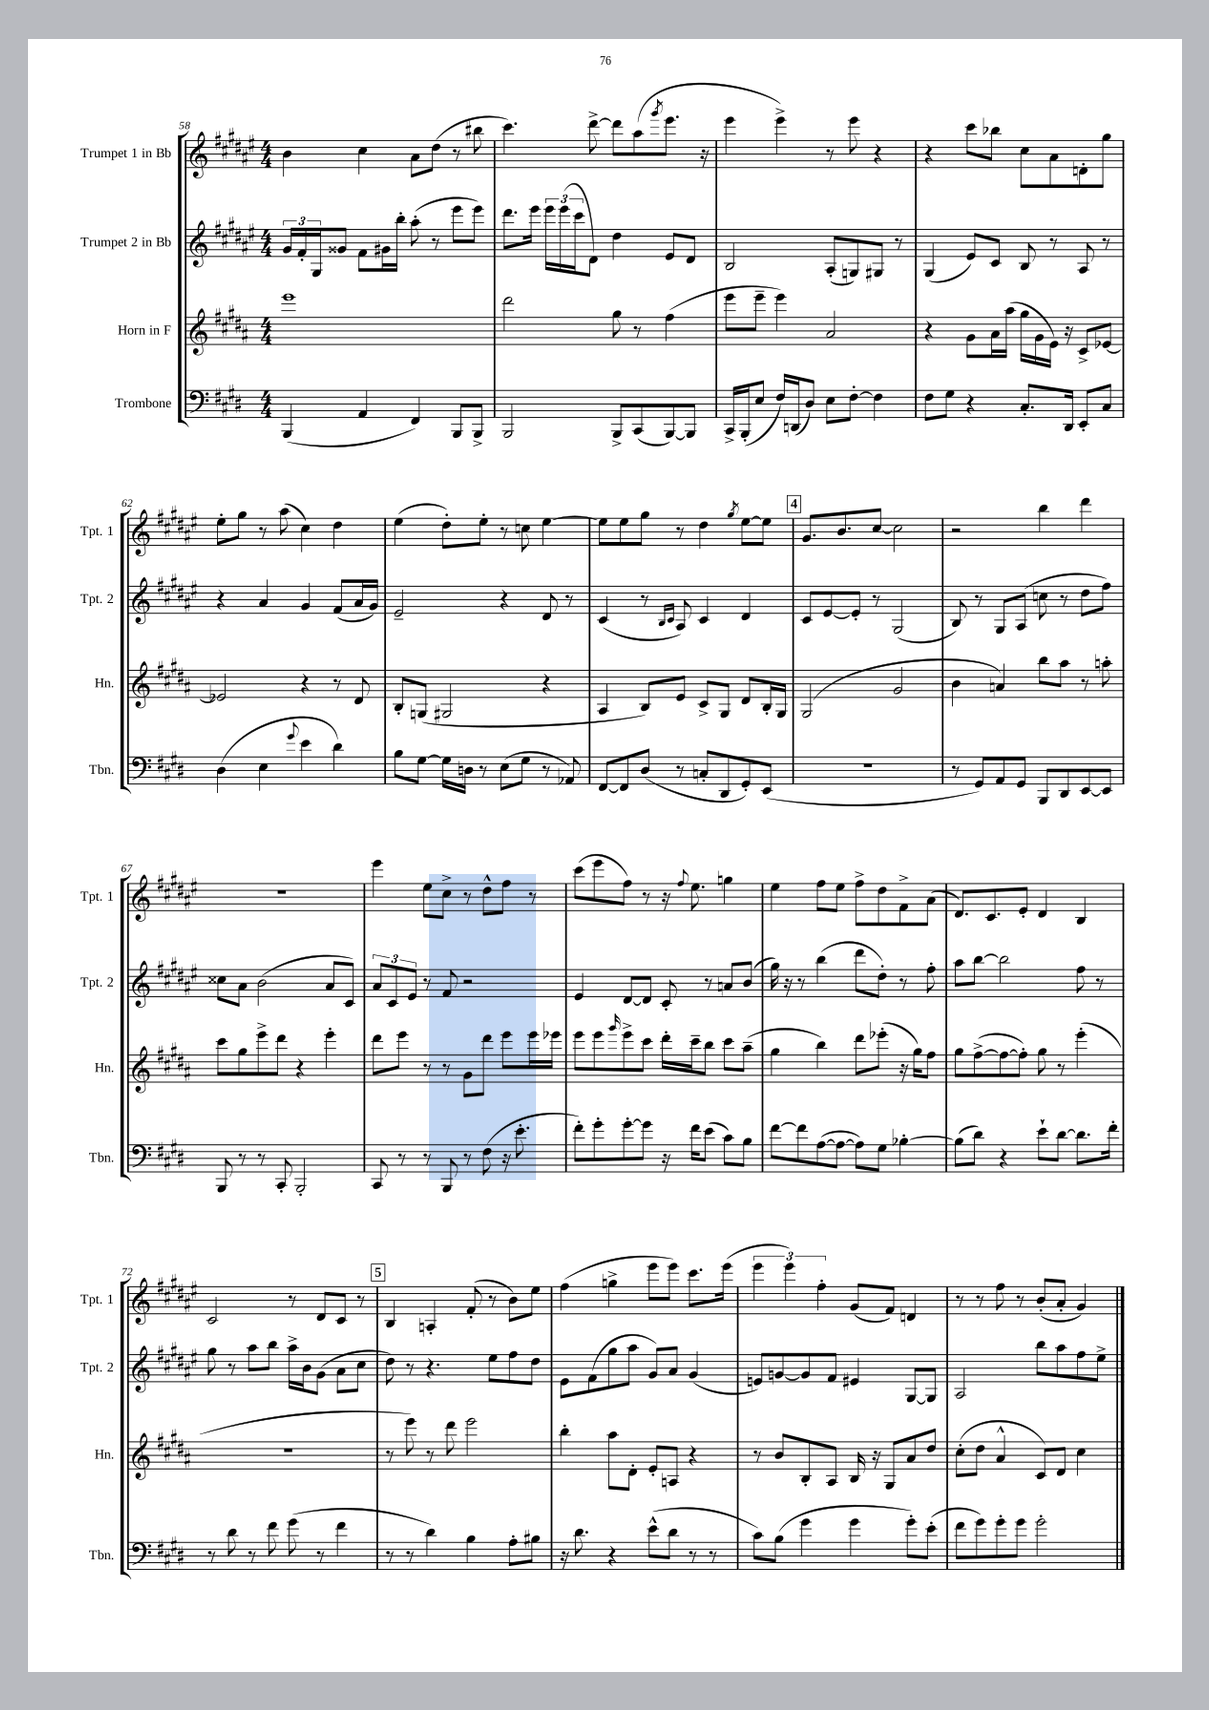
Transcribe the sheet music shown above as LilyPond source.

<<
\new StaffGroup <<
\new Staff = "s0" \with { instrumentName = "Trumpet 1 in Bb" shortInstrumentName = "Tpt. 1" } {
    \clef treble \key fis \major \numericTimeSignature \time 4/4
    b'4 cis''4 ais'8 dis''8( r8 bis''8 |
    cis'''4.) dis'''8~-> dis'''8 ais''8( \acciaccatura { gis'''8 } eis'''8. r16 |
    eis'''4 eis'''4->) r8 eis'''8 r4 |
    r4 cis'''8 bes''8 cis''8 ais'8 d'8-. gis''8 |
    eis''8-. gis''8 r8 ais''8( cis''4) dis''4 |
    eis''4( dis''8-.) eis''8-. r8 c''8 eis''4~ |
    eis''8 eis''8 gis''8 r8 dis''4 \acciaccatura { gis''8 } eis''8~ eis''8 |
    \mark \markup { \box "4" } gis'8. b'8. cis''8~ cis''2 |
    r2 b''4 dis'''4 |
    R1 |
    eis'''4 eis''8 cis''8-> r8 dis''8-^ fis''8 r8 |
    cis'''8( eis'''8 fis''8) r8 r16 \appoggiatura { fis''8 } eis''8. g''4 |
    eis''4 fis''8 eis''8 fis''8-> dis''8 fis'8-> ais'8( |
    dis'8.) cis'8. eis'8-. dis'4 b4 |
    cis'2 r8 dis'8 cis'8 r8 |
    \mark \markup { \box "5" } b4 a4-. fis'8-.( r8 b'8) eis''8 |
    fis''4( g''4-> eis'''8 eis'''8) cis'''8. eis'''16( |
    \tuplet 3/2 { eis'''4 eis'''4) fis''4-. } gis'8( fis'8) d'4 |
    r8 r8 fis''8 r8 b'8-.( ais'8-. gis'4) \bar "|." |
}
\new Staff = "s1" \with { instrumentName = "Trumpet 2 in Bb" shortInstrumentName = "Tpt. 2" } {
    \clef treble \key fis \major \numericTimeSignature \time 4/4
    \tuplet 3/2 { gis'16 fis'16-. gis16 } gisis'8 fis'8 gis'16 b''16-. ais''8-.( r8 eis'''8 eis'''8) |
    dis'''8. eis'''16 \tuplet 3/2 { eis'''16 eis'''16( cis'''16 } dis'8) dis''4 eis'8 dis'8 |
    b2 ais8-.( g8) gis8 r8 |
    gis4( eis'8) cis'8 b8 r8 ais8 r8 |
    r4 ais'4 gis'4 fis'8( ais'16 gis'16) |
    eis'2-- r4 dis'8 r8 |
    cis'4( r8 \grace { b16 cis'16 } ais8) cis'4 dis'4 |
    \mark \markup { \box "4" } cis'8 eis'8~ eis'8-. r8 gis2( |
    b8) r8 gis8 ais8( c''8 r8 dis''8 fis''8) |
    cisis''8 ais'8 b'2( ais'8 cis'8) |
    \tuplet 3/2 { ais'8 cis'8 eis'8 } r8 fis'8 r2 |
    eis'4 dis'8~ dis'8 cis'8-. r8 a'8 b'8( |
    gis''16) r16 r8 b''4( dis'''8 dis''8-.) r8 fis''8-. |
    ais''8 b''8~ b''2 fis''8 r8 |
    gis''8 r8 ais''8 b''8 ais''16-> b'16 gis'8( ais'8 cis''8 |
    \mark \markup { \box "5" } dis''8) r8 r4. eis''8 fis''8 dis''8 |
    eis'8 fis'8( gis''8 ais''8 gis'8) ais'8 gis'4( |
    e'8) g'8~ g'8 fis'8 eis'4 gis8~ gis8 |
    ais2 b''8 ais''8 fis''8 eis''8-> \bar "|." |
}
\new Staff = "s2" \with { instrumentName = "Horn in F" shortInstrumentName = "Hn." } {
    \clef treble \key b \major \numericTimeSignature \time 4/4
    e'''1 |
    dis'''2 gis''8 r8 fis''4( |
    e'''8 e'''8-- e'''4) ais'2 |
    r4 gis'8 ais'16 ais''16( gis''16 gis'16 e'16) r16 cis'8-> ees'8~ |
    ees'2 r4 r8 dis'8 |
    b8-. g8( gis2 r4 |
    ais4 b8) e'8 cis'8-> gis8 dis'8 b16-. gis16 |
    \mark \markup { \box "4" } gis2( gis'2 |
    b'4 a'4) b''8 ais''8 r8 a''8-. |
    cis'''8 gis''8 e'''8-> dis'''8 r4 e'''4-. |
    dis'''8 e'''8 r8 r8 gis'8 dis'''8 e'''8 e'''16 ees'''16 |
    e'''8 e'''8 \grace { gis'''16 } e'''8-> cis'''8 dis'''16-. cis'''16-- b''8 cis'''8 ais''8--( |
    gis''4 b''4) dis'''8 ees'''8-.( r16 gis''16) fis''8 |
    gis''8 fis''8~->( fis''8~ fis''8-.) gis''8 r8 e'''4-.( |
    R1 |
    \mark \markup { \box "5" } r8 e'''8) r8 dis'''8 e'''2 |
    b''4-. ais''8 dis'8-. e'8-. a8 r4 |
    r8 b'8 b8-. ais8 b16 r16 gis8 ais'8 dis''8 |
    cis''8-.( dis''8 ais'4-^ cis'8) dis'8 cis''4 \bar "|." |
}
\new Staff = "s3" \with { instrumentName = "Trombone" shortInstrumentName = "Tbn." } {
    \clef bass \key e \major \numericTimeSignature \time 4/4
    b,,4( a,4 fis,4) b,,8 b,,8-> |
    b,,2 b,,8-> cis,8( b,,8~) b,,8 |
    cis,16-> b,,16-.( e8 fis16) d,16( dis8) e8 fis8~-. fis4 |
    fis8 gis8 r4 cis8.-. dis,16 e,8-. cis8 |
    dis4( e4 \appoggiatura { gis'8 } e'4 dis'4) |
    b8 gis8~ gis16 d16 r8 e8( gis8 r8 aes,8) |
    fis,8~ fis,8 dis8( r8 c8-. dis,8 gis,8-.) e,8( |
    \mark \markup { \box "4" } R1 |
    r8 gis,8) a,8 gis,8 b,,8 dis,8 e,8~ e,8 |
    b,,8 r8 r8 cis,8-. b,,2-. |
    cis,8 r8 r8 b,,8 r8 fis8( r16 e'8.-. |
    fis'8-.) gis'8-. gis'8~-. gis'8 r16 fis'16 e'8( cis'8) b8 |
    fis'8~ fis'8 a8~( a8~ a8) gis8 bes4~-. |
    bes8( dis'8) r4 e'8-! dis'8~ dis'8. fis'16-. |
    r8 dis'8 r8 fis'8 gis'8( r8 fis'4 |
    \mark \markup { \box "5" } r8 r8 dis'4) b4 a8-. bis8 |
    r16 dis'8. r4 e'8-^( dis'8 r8 r8 |
    cis'8) b8( gis'4 gis'4 gis'8-.) e'8-.( |
    fis'8 gis'8) gis'8-. gis'8 gis'2-. \bar "|." |
}
>>
>>
\layout { \context { \Score currentBarNumber = #58 } }
